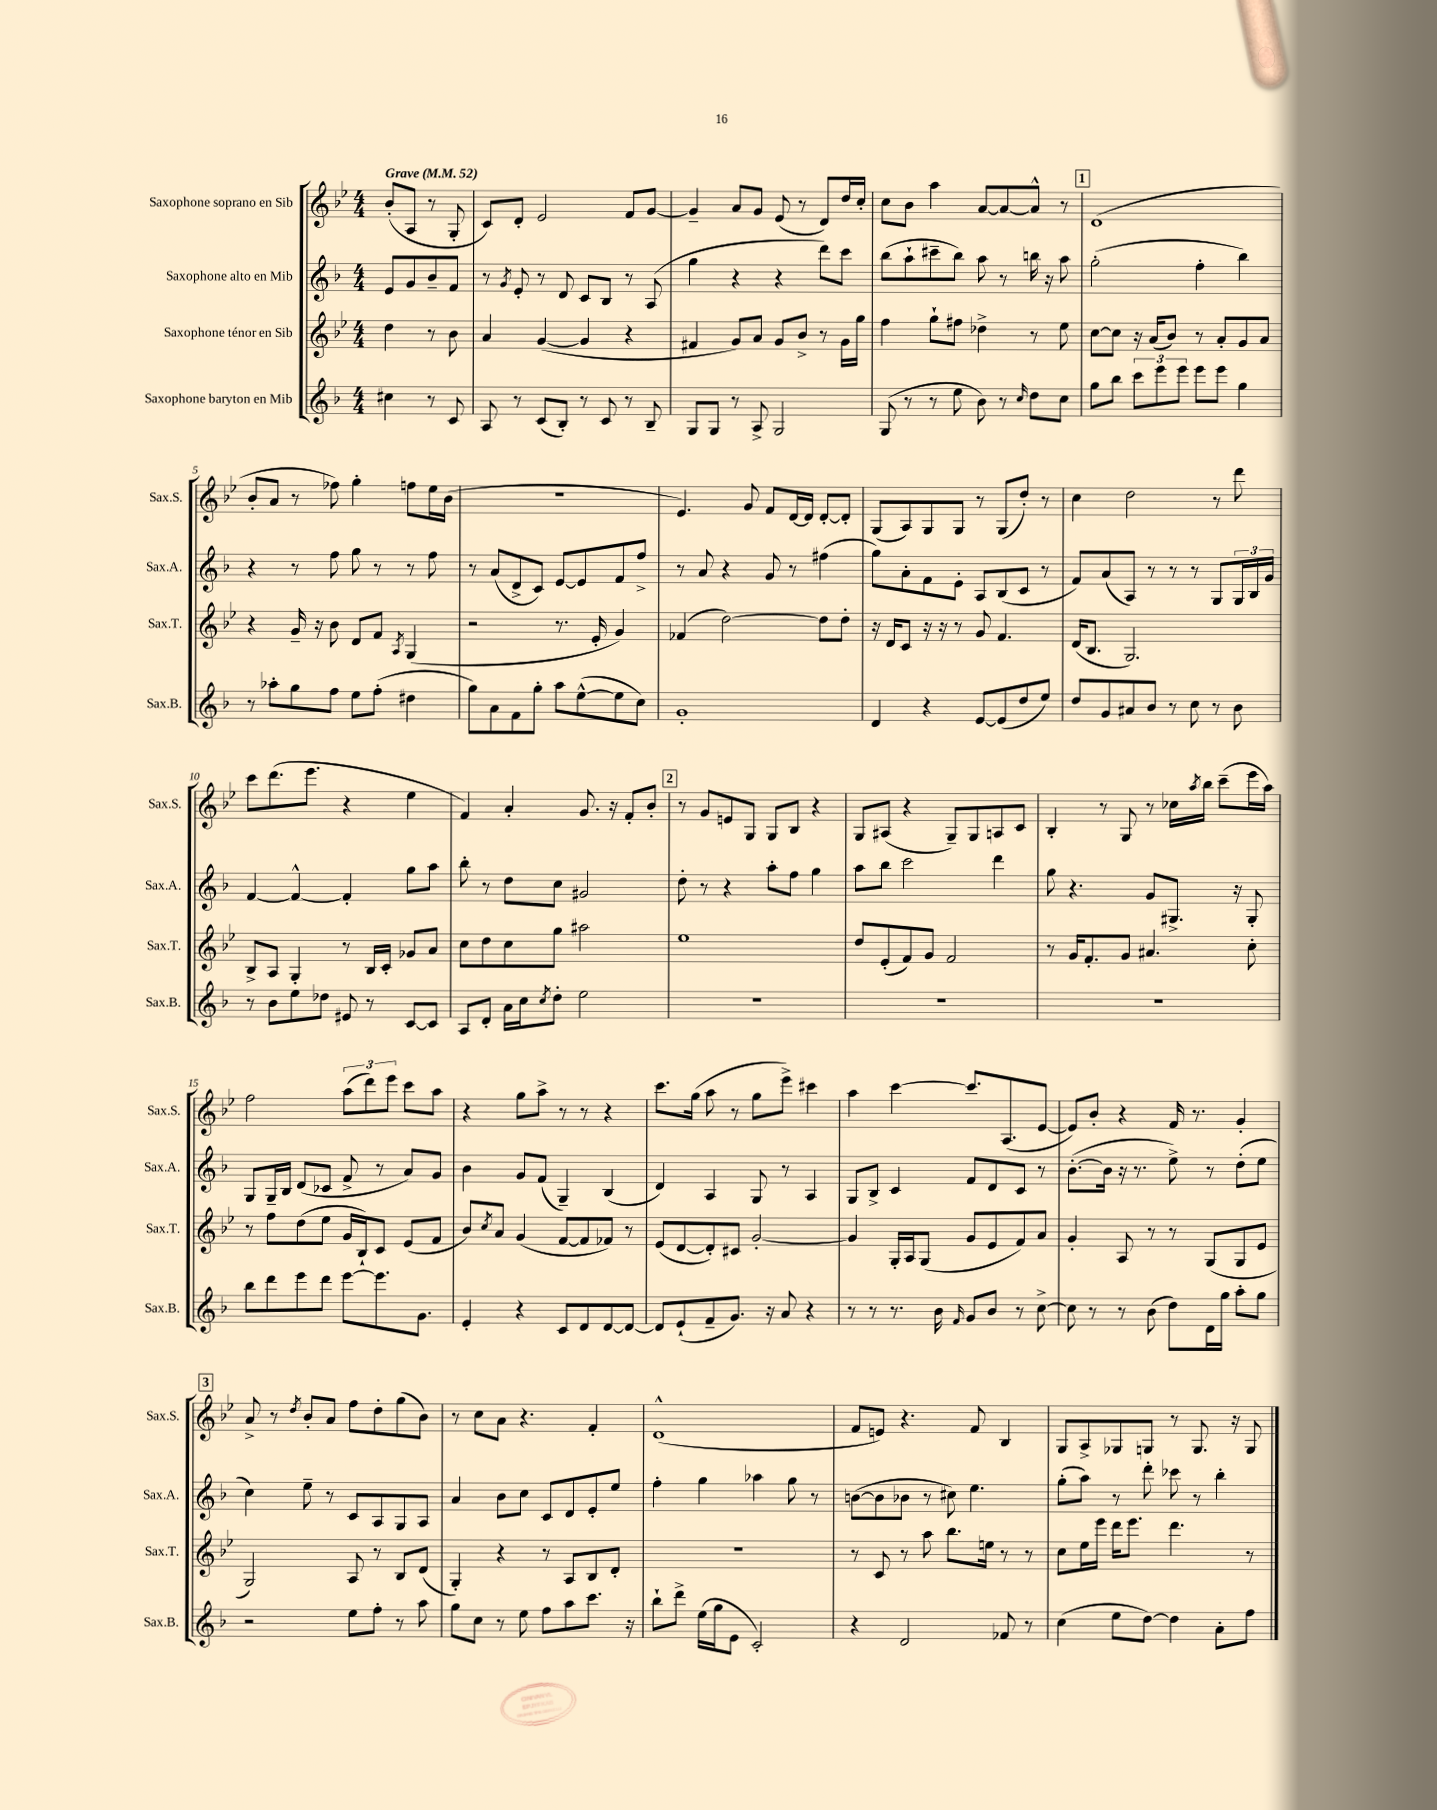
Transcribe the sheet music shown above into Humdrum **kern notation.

**kern	**kern	**kern	**kern
*staff4	*staff3	*staff2	*staff1
*clefG2	*clefG2	*clefG2	*clefG2
*k[b-]	*k[b-e-]	*k[b-]	*k[b-e-]
*M4/4	*M4/4	*M4/4	*M4/4
*MM52	*MM52	*MM52	*MM52
4cc#	4dd	8e	(8b-'
.	.	8g	8A
8r	8r	8b-~	8r
8c	8b-	8f	8G'
=	=	=	=
8A	4a	8r	8c)
.	.	8qg	.
8r	.	8e'	8d'
(8c	([4g	8r	2e-
8B-')	.	8d	.
8r	4g]	8c	.
8c	.	8B-	.
8r	4r	8r	8f
8B-~	.	(8A	[8g
=	=	=	=
8G	4f#	4gg	4g~]
8G	.	.	.
8r	8g)	4r	8a
8A^	8a	.	8g
2G	8g	4r	(8e-
.	8b-^	.	8r
.	8r	8ddd)	8d)
.	16g	8ccc	16dd
.	16gg	.	16cc'
=	=	=	=
(8G	4ff	(8bb-	8cc
8r	.	8aa`	8b-
8r	8gg`	8ccc#~	4aa
8ee	8ff#	8bb-)	.
8b-)	4dd-^	8aa	[8a
8r	.	8r	8a_
16qqcc	.	.	.
8dd	8r	16bb	8a^^]
.	.	16r	.
8cc	8ee-	8aa	8r
=	=	=	=
8gg	[8cc	(2gg'	(1d
8bb-	8cc]	.	.
12ccc	16r	.	.
.	(16a	.	.
12eee	.	.	.
.	8b-)	.	.
12eee	.	.	.
8eee	8r	4ff'	.
8eee	8a'	.	.
4gg	8g	4bb-)	.
.	8a	.	.
=	=	=	=
8r	4r	4r	8b-'
8aa-'	.	.	8a
8gg	16g~	8r	8r
.	16r	.	.
8ff	8b-	8ff	8ff-)
8ee	8d	8gg	4gg'
(8ff'	8f	8r	.
.	8qA	.	.
4dd#	(4G	8r	8ff
.	.	8ff	16ee-
.	.	.	(16b-
=	=	=	=
8gg)	2r	8r	1r
8a	.	(8a	.
8f	.	8d^	.
8gg'	.	8c)	.
8aa	8.r	[8e	.
([8ee^^	.	8e]	.
.	16e-'	.	.
8ee]	4g)	8f	.
8cc)	.	8ff^	.
=	=	=	=
1g'	(4f-	8r	4.e-)
.	.	8a	.
.	[2dd)	4r	.
.	.	.	8g
.	.	8g	8f
.	.	8r	[16d
.	.	.	16d]
.	8dd]	(4ff#	[8d'
.	8dd'	.	8d']
=	=	=	=
4d	16r	8gg)	(8G
.	16d	.	.
.	8c	8a'	8A)
4r	16r	8f	8G
.	16r	.	.
.	8r	8e'	8G
[8e	8g	8A	8r
(8e]	4.f	(8B-	(8G
8dd	.	8c	8dd')
8ee)	.	8r	8r
=	=	=	=
8dd	(16d	8f)	4cc
.	8.B-	.	.
8g	.	(8a	.
8a#	2.G)	8A)	2dd
8b-	.	8r	.
8r	.	8r	.
8cc	.	8r	.
8r	.	8G	8r
8b-	.	24G	8ddd
.	.	24B-	.
.	.	24g	.
=	=	=	=
8r	8B-^	[4f	8ccc
8b-	8A	.	(8.ddd
8ee	4G'	4f^^_	.
.	.	.	8.eee-
8dd-	.	.	.
8e#	8r	4f']	4r
8r	16B-	.	.
.	16c'	.	.
[8c	8g-	8gg	4ee-
8c]	8a	8aa	.
=	=	=	=
8A	8cc	8bb-'	4f)
8d'	8dd	8r	.
16a	8cc	8dd	4a'
16cc	.	.	.
8qcc	.	.	.
8dd'	8gg	8cc	.
2ee	2aa#	2g#	8.g
.	.	.	16r
.	.	.	8f'
.	.	.	8b-'
=	=	=	=
1r	1ee-	8dd'	8r
.	.	8r	8g
.	.	4r	8e
.	.	.	8G
.	.	8aa'	8G
.	.	8ff	8B-
.	.	4gg	4r
=	=	=	=
1r	8dd	8aa	8G
.	(8e-'	8bb-	(8A#
.	8f)	2ccc	4r
.	8g	.	.
.	2f	.	8G~)
.	.	.	8G
.	.	4ddd	8A
.	.	.	8c
=	=	=	=
1r	8r	8gg	4B-'
.	16g	4.r	.
.	8.f'	.	.
.	.	.	8r
.	8g	.	8G
.	4.a#	8g	8r
.	.	8.G#^	16cc-
.	.	.	8qaa
.	.	.	16bb-
.	.	.	(8ccc~
.	.	16r	.
.	8cc'	8G#'	16eee-
.	.	.	16aa)
=	=	=	=
8bb-	8r	8G	2ff
8ddd	8ff	16G~	.
.	.	16B-	.
8eee	(8dd	(8d	.
8ddd	8ee-	8c-	.
[8eee	16g	8f^	(12aa
.	16B-`)	.	.
.	.	.	12ddd)
8.eee]	8c	8r	.
.	.	.	12eee-
.	(8e-	8a)	8ccc
8.g	.	.	.
.	8f	8g	8aa
=	=	=	=
4e'	8b-)	4b-	4r
.	8qcc	.	.
.	8a	.	.
4r	(4g	8g	8gg
.	.	(8f	8aa^
8c	[8f	4G~)	8r
8d	8f]	.	8r
[8d	8f-)	(4B-	4r
8d_	8r	.	.
=	=	=	=
8d]	(8e-	4d)	8.ccc
(8e`	[8d	.	.
.	.	.	(16gg
8f~	8d'])	4A	8aa
8.g)	8c#	.	8r
.	[2g'	8G	8gg
16r	.	.	.
8a	.	8r	8eee-^)
4r	.	4A	4ccc#
=	=	=	=
8r	4g]	8G	4aa
8r	.	8B-^	.
8.r	16G'	4c	[4ccc
.	16A	.	.
.	(8G	.	.
16b-	.	.	.
16qqf	.	.	.
8g	8g	8f	8.ccc]
8b-	8e-	8d	.
.	.	.	(8.A
8r	8f)	8c	.
[8cc^	8a	8r	[8e-
=	=	=	=
8cc]	4g'	([8.b-'	8e-])
8r	.	.	8b-'
.	.	16b-]	.
8r	8A	16r	4r
.	.	8.r	.
(8b-	8r	.	.
8dd)	8r	8ee^)	16f
.	.	.	8.r
16d	(8G	8r	.
16gg	.	.	.
8aa'	8G	(8dd'	4g'
8gg	8e-	8ee	.
=	=	=	=
2r	2G)	4cc)	8a^
.	.	.	8r
.	.	.	8qdd
.	.	8ee~	8b-'
.	.	8r	8a
8ee	8A	8c	8ff
8ff'	8r	8A	8dd'
8r	8B-	8G	(8gg
8aa	(8d	8A	8b-)
=	=	=	=
8gg	4G')	4a	8r
8cc	.	.	8cc
8r	4r	8b-	8a
8ee	.	8cc	4.r
8ff	8r	8c	.
8aa	8A	8d	.
8.ccc	8B-	8e'	4f'
.	8d'	8ee	.
16r	.	.	.
=	=	=	=
8bb-`	1r	4ff'	(1d^^
8ddd^	.	.	.
(16ee	.	4gg	.
16gg	.	.	.
8e	.	.	.
2c')	.	4aa-	.
.	.	8gg	.
.	.	8r	.
=	=	=	=
4r	8r	([8b	8f
.	8c	8b]	8e)
2d	8r	8b-	4.r
.	8aa	8r	.
.	8.bb-	8cc#)	.
.	.	4.ee	8f
.	16ee	.	.
8f-	8r	.	4B-
8r	8r	.	.
=	=	=	=
(4cc	8cc	(8gg'	8G
.	16ee-	8aa)	8A^
.	16eee-	.	.
8ee	16ddd	8r	8G-
.	8.eee-	.	.
[8dd)	.	8ddd'	8G
4dd]	4.ddd	8ccc-	8r
.	.	8r	8.G
8a'	.	4bb-'	.
.	.	.	16r
8ff	8r	.	8G
==	==	==	==
*-	*-	*-	*-
